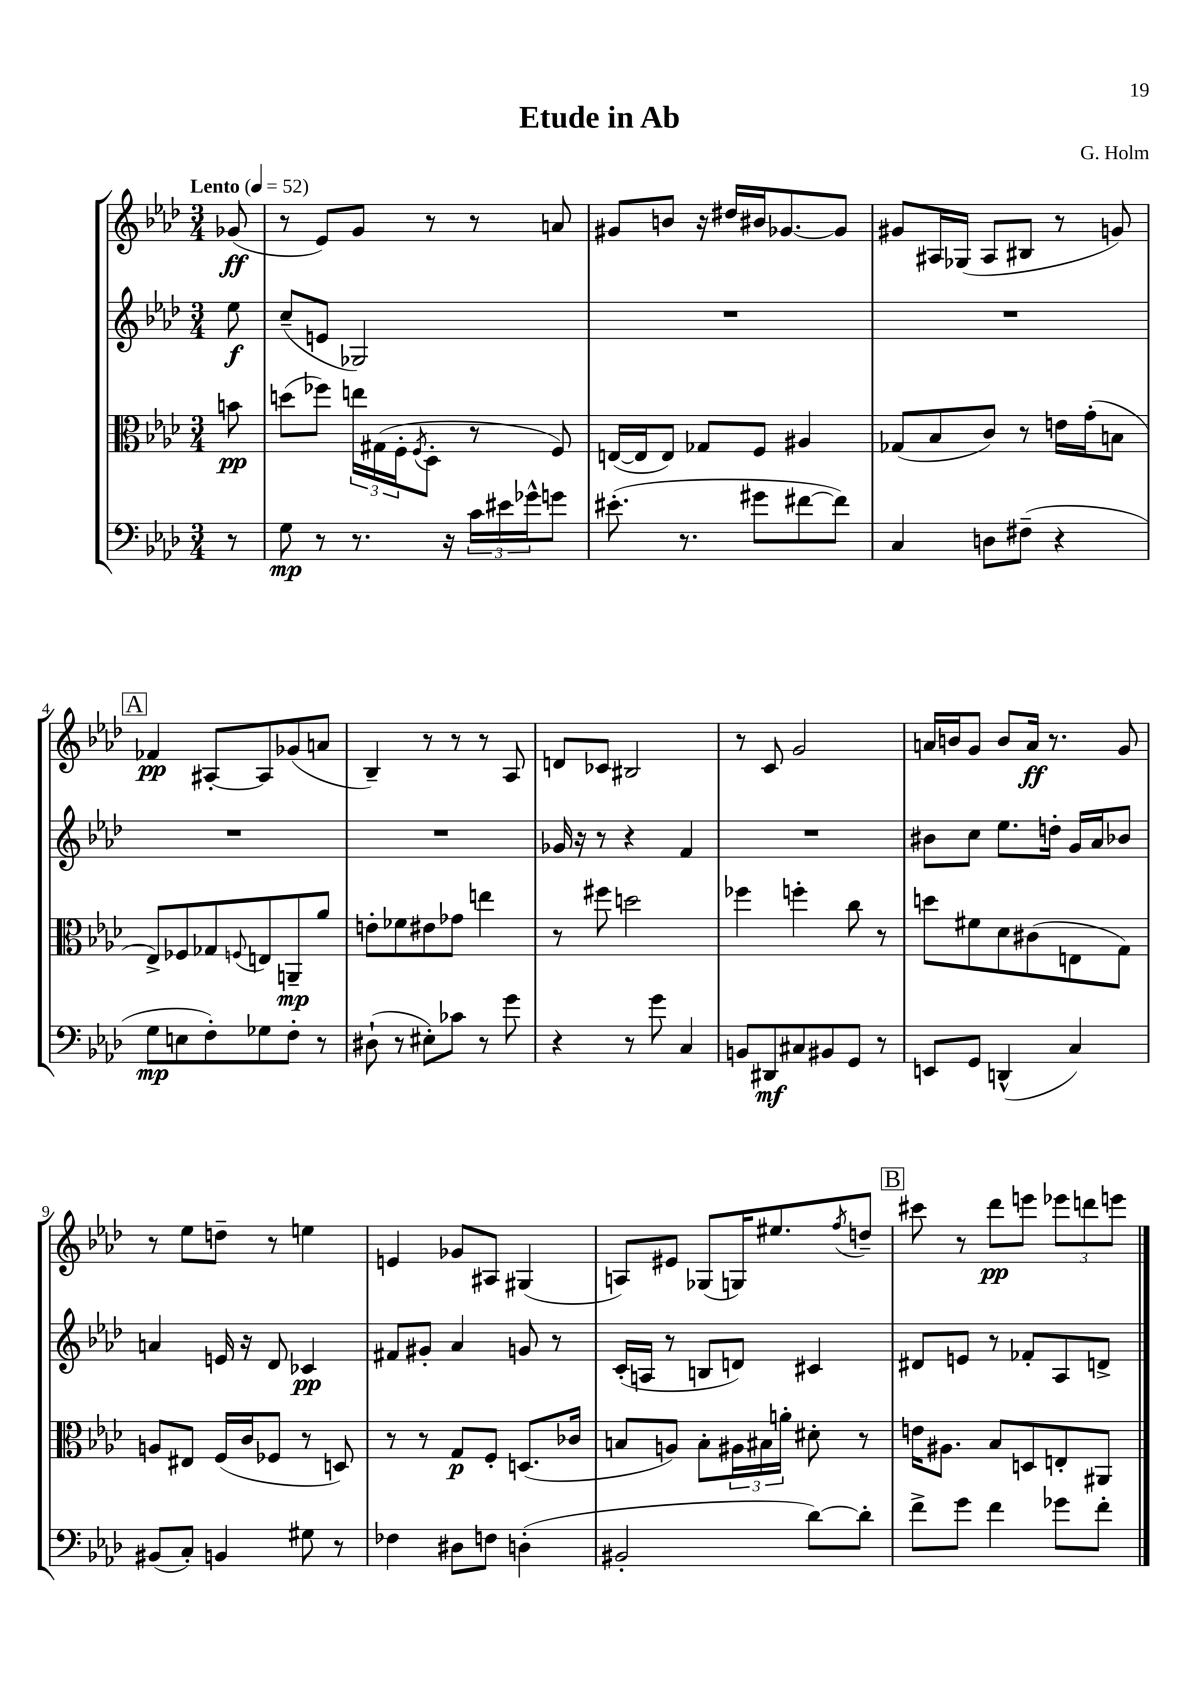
\header { title = "Etude in Ab" composer = "G. Holm" }
<<
\new StaffGroup <<
\new Staff = "s0" {
    \clef treble \key aes \major \numericTimeSignature \time 3/4 \partial 8 \tempo "Lento" 4 = 52
    ges'8\ff( |
    r8 ees'8) g'8 r8 r8 a'8 |
    gis'8 b'8 r16 dis''16 bis'16 ges'8.~ ges'8 |
    gis'8 ais16 ges16( ais8 bis8 r8 g'8) |
    \mark \markup { \box "A" } fes'4\pp ais8~-. ais8 ges'8( a'8 |
    bes4--) r8 r8 r8 aes8 |
    d'8 ces'8 bis2 |
    r8 c'8 g'2 |
    a'16 b'16 g'8 b'8 a'16\ff r8. g'8 |
    r8 ees''8 d''8-- r8 e''4 |
    e'4 ges'8 ais8 gis4( |
    a8) eis'8 ges8( g16) eis''8. \acciaccatura { f''8 } d''8-- |
    \mark \markup { \box "B" } cis'''8 r8 des'''8\pp e'''8 \tuplet 3/2 { ees'''8 d'''8 e'''8 } \bar "|." |
}
\new Staff = "s1" {
    \clef treble \key aes \major \numericTimeSignature \time 3/4 \partial 8
    ees''8\f |
    c''8--( e'8 ges2) |
    R2. |
    R2. |
    \mark \markup { \box "A" } R2. |
    R2. |
    ges'16 r16 r8 r4 f'4 |
    R2. |
    bis'8 c''8 ees''8. d''16-. g'16 aes'16 bes'8 |
    a'4 e'16 r16 des'8 ces'4\pp |
    fis'8 gis'8-. aes'4 g'8 r8 |
    c'16-.( a16 r8 b8 d'8) cis'4 |
    \mark \markup { \box "B" } dis'8 e'8 r8 fes'8-. aes8 d'8-> \bar "|." |
}
\new Staff = "s2" {
    \clef alto \key aes \major \numericTimeSignature \time 3/4 \partial 8
    b'8\pp |
    d''8( fes''8) \tuplet 3/2 { e''16 gis16( f16-. } \acciaccatura { f8 } des8-. r8 f8) |
    e16~( e16 e8) ges8 f8 ais4 |
    ges8( bes8 c'8) r8 e'16 g'16-.( b8 |
    \mark \markup { \box "A" } ees8->) fes8 ges8 \appoggiatura { f8 } e8 a,8--\mp aes'8 |
    e'8-. fes'8 eis'8 ges'8 e''4 |
    r8 fis''8 d''2 |
    fes''4 f''4-. c''8 r8 |
    d''8 fis'8 des'8 cis'8( e8 g8) |
    a8 eis8 f16( c'16 fes8 r8 d8) |
    r8 r8 g8\p f8-. d8.( ces'16 |
    b8 a8) b8-. \tuplet 3/2 { ais16 bis16 a'16-. } dis'8-. r8 |
    \mark \markup { \box "B" } e'16 ais8. bes8 d8 e8-. ais,8 \bar "|." |
}
\new Staff = "s3" {
    \clef bass \key aes \major \numericTimeSignature \time 3/4 \partial 8
    r8 |
    g8\mp r8 r8. r16 \tuplet 3/2 { c'16 eis'16 ges'16-^ } g'8 |
    eis'8.-.( r8. gis'8 fis'8~ fis'8) |
    c4 d8 fis8--( r4 |
    \mark \markup { \box "A" } g8\mp e8 f8-.) ges8 f8-. r8 |
    dis8-!( r8 eis8-.) ces'8 r8 g'8 |
    r4 r8 g'8 c4 |
    b,8 dis,8\mf cis8 bis,8 g,8 r8 |
    e,8 g,8 d,4-^( c4) |
    bis,8( c8-.) b,4 gis8 r8 |
    fes4 dis8 f8 d4-.( |
    bis,2-. des'8~) des'8-. |
    \mark \markup { \box "B" } f'8-> g'8 f'4 ges'8 f'8-. \bar "|." |
}
>>
>>
